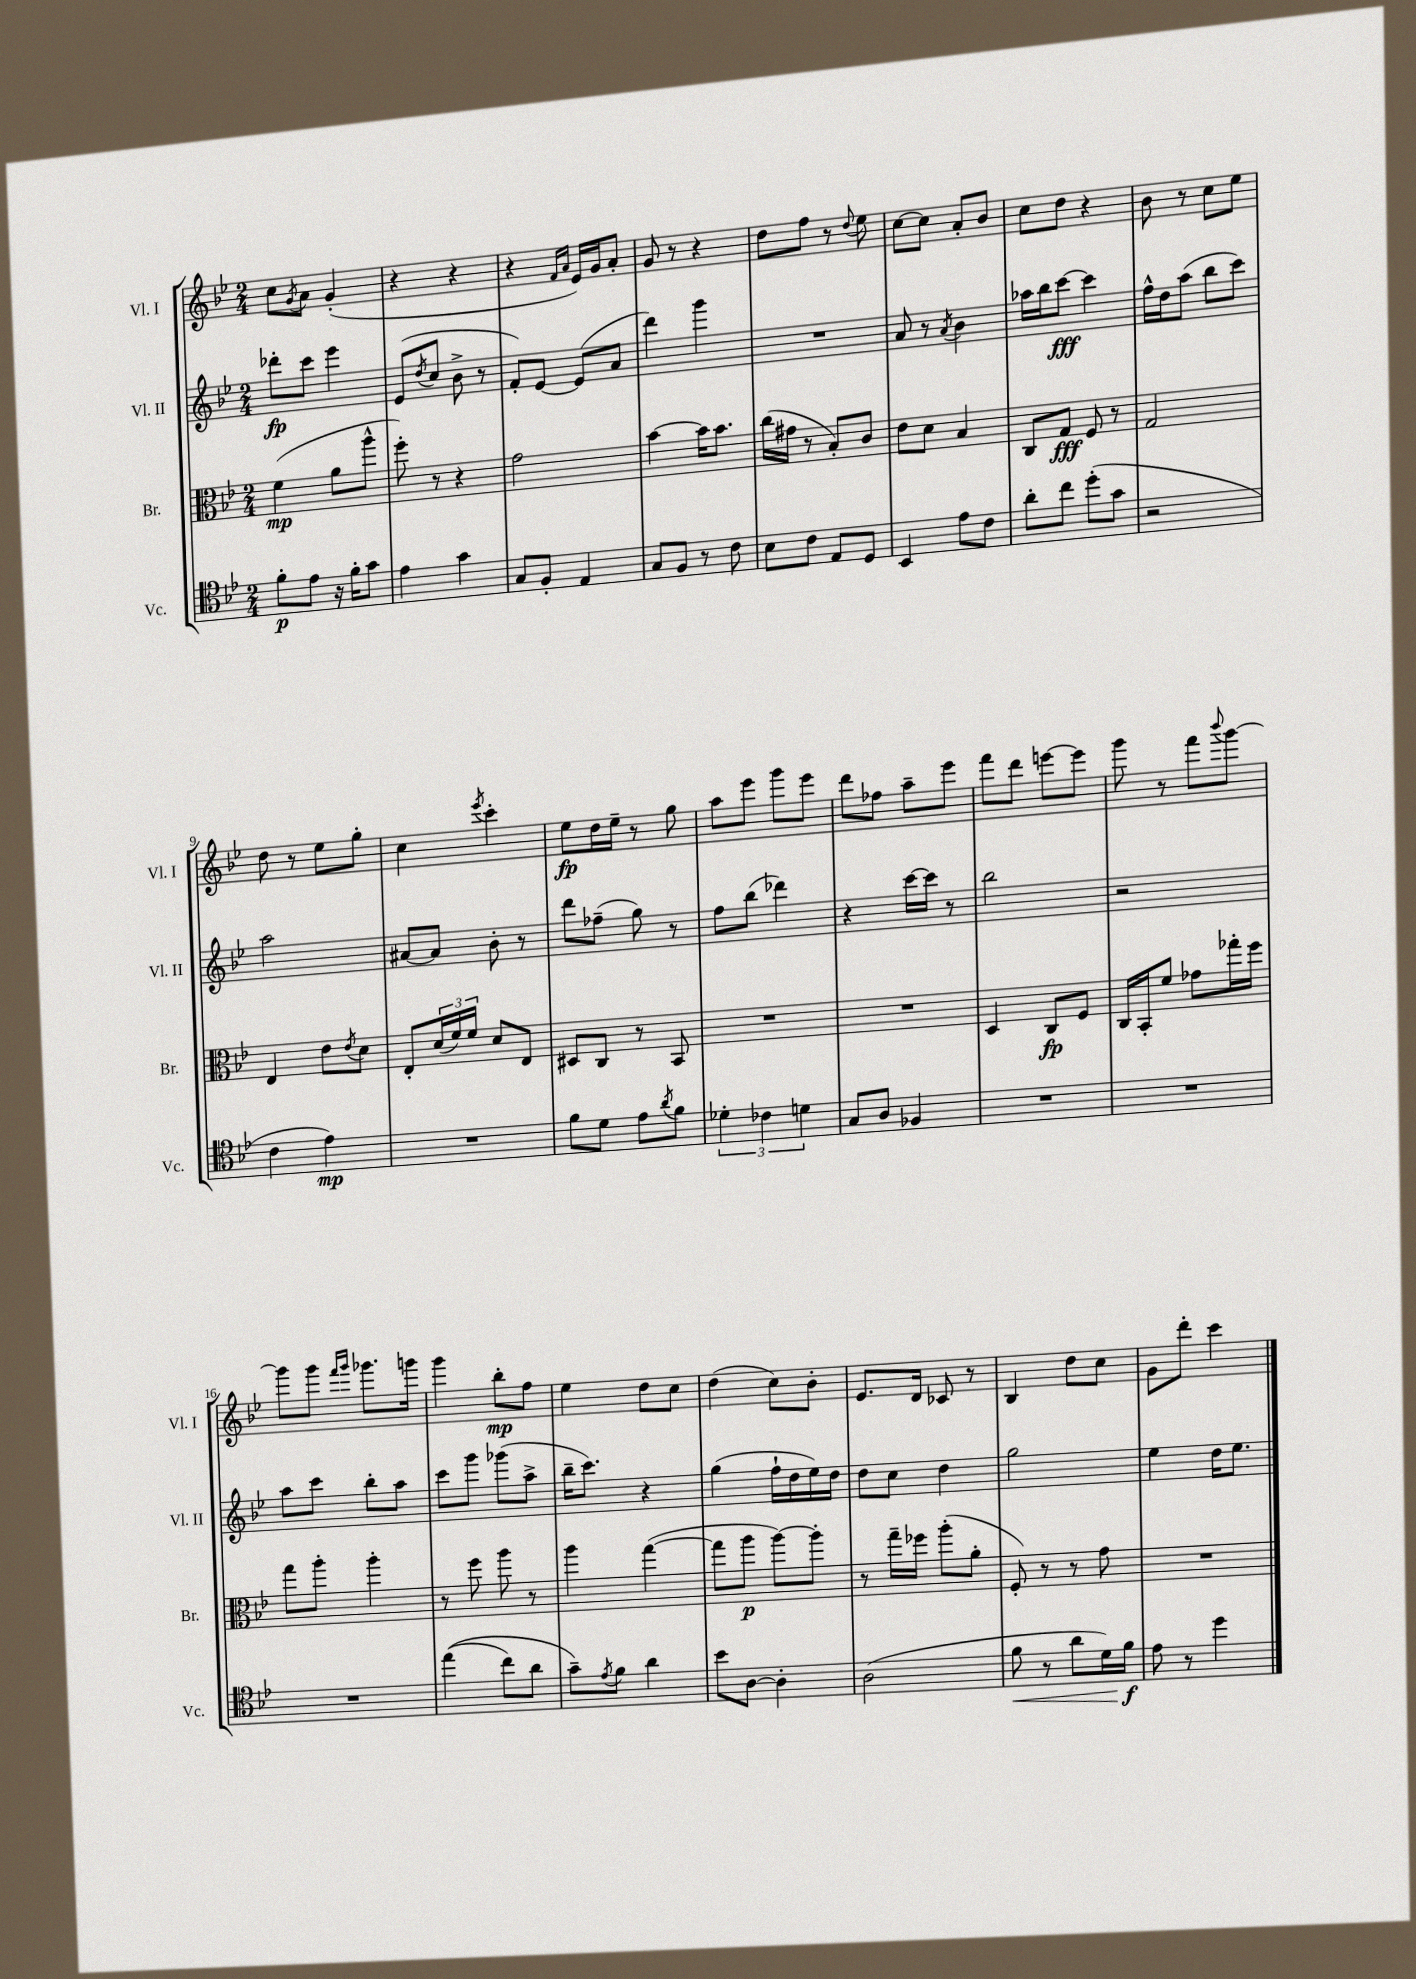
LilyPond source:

<<
\new StaffGroup <<
\new Staff = "s0" \with { instrumentName = "Vl. I" shortInstrumentName = "Vl. I" } {
    \clef treble \key bes \major \numericTimeSignature \time 2/4
    c''8 \acciaccatura { g'8 } a'8 g'4-.( |
    r4 r4 |
    r4 \grace { f'16 a'16 } ees'16) g'16 a'8-. |
    g'8 r8 r4 |
    d''8 f''8 r8 \appoggiatura { d''8 } ees''8 |
    c''8~ c''8 a'8-. bes'8 |
    c''8 d''8 r4 |
    bes'8 r8 c''8 ees''8 |
    d''8 r8 ees''8 g''8-. |
    c''4 \acciaccatura { ees'''8 } c'''4-. |
    ees''8\fp d''16 ees''16-- r8 g''8 |
    a''8 ees'''8 g'''8 ees'''8 |
    d'''8 fes''8 a''8-- ees'''8 |
    f'''8 d'''8 e'''8~ e'''8 |
    g'''8 r8 f'''8 \appoggiatura { bes'''8 } g'''8~ |
    g'''8 g'''8 \grace { f'''16 g'''16 } ges'''8. g'''16 |
    g'''4 bes''8-.\mp f''8 |
    ees''4 d''8 c''8 |
    d''4( c''8) bes'8-. |
    ees'8. d'16 ces'8 r8 |
    bes4 d''8 c''8 |
    g'8 d'''8-. c'''4 \bar "|." |
}
\new Staff = "s1" \with { instrumentName = "Vl. II" shortInstrumentName = "Vl. II" } {
    \clef treble \key bes \major \numericTimeSignature \time 2/4
    des'''8-.\fp c'''8 ees'''4 |
    ees'8( \acciaccatura { d''8 } c''8 bes'8-> r8 |
    f'8-.) ees'8~ ees'8( a'8 |
    d'''4) g'''4 |
    R2 |
    a'8 r8 \acciaccatura { a'8 } bes'4 |
    aes''16 bes''16 c'''8~\fff c'''4 |
    f''16-^ d''16 a''8( bes''8 c'''8) |
    a''2 |
    ais'8~ ais'8 bes'8-. r8 |
    d'''8 fes''8--( g''8) r8 |
    f''8 bes''8( des'''4) |
    r4 c'''16~ c'''16 r8 |
    bes''2 |
    r2 |
    a''8 c'''8 bes''8-. a''8 |
    c'''8 g'''8 ges'''8( a''8-> |
    bes''16-- c'''8.) r4 |
    g''4( f''16-! d''16 ees''16) d''16 |
    d''8 c''8 d''4 |
    g''2 |
    ees''4 d''16 ees''8. \bar "|." |
}
\new Staff = "s2" \with { instrumentName = "Br." shortInstrumentName = "Br." } {
    \clef alto \key bes \major \numericTimeSignature \time 2/4
    f'4\mp( a'8 a''8-^ |
    f''8-.) r8 r4 |
    g'2 |
    bes'4~ bes'16 bes'8. |
    c''16( gis'16 r8 bes8-.) c'8 |
    ees'8 d'8 bes4 |
    c8 g8\fff f8 r8 |
    g2 |
    ees4 ees'8 \acciaccatura { ees'8 } d'8 |
    ees8-. \tuplet 3/2 { d'16( f'16) f'16 } d'8 ees8 |
    dis8 c8 r8 bes,8 |
    R2 |
    R2 |
    d4 c8\fp f8 |
    c16 bes,16-. f'8 ges'8 ges''16-. f''16 |
    g''8 a''8-. a''4-. |
    r8 f''8 a''8 r8 |
    a''4 g''4~( |
    g''8 a''8\p a''8~) a''8-. |
    r8 g''16-- fes''16 a''8-.( a'8-. |
    f8-.) r8 r8 g'8 |
    R2 \bar "|." |
}
\new Staff = "s3" \with { instrumentName = "Vc." shortInstrumentName = "Vc." } {
    \clef tenor \key bes \major \numericTimeSignature \time 2/4
    f'8-.\p ees'8 r16 f'16-. g'8 |
    ees'4 g'4 |
    g8 f8-. ees4 |
    g8 f8 r8 c'8 |
    bes8 c'8 ees8 d8 |
    bes,4 ees'8 c'8 |
    a'8-. c''8 d''8-.( g'8 |
    r2 |
    c'4 ees'4\mp) |
    R2 |
    f'8 d'8 ees'8 \acciaccatura { a'8 } f'8 |
    \tuplet 3/2 { des'4-. ces'4 d'4 } |
    g8 a8 fes4 |
    R2 |
    R2 |
    R2 |
    ees''4(\( c''8) a'8 |
    g'8--\) \acciaccatura { ees'8 } f'8 a'4 |
    bes'8 a8~ a4-. |
    a2( |
    f'8\< r8 a'8 d'16) f'16\f\! |
    ees'8 r8 d''4 \bar "|." |
}
>>
>>
